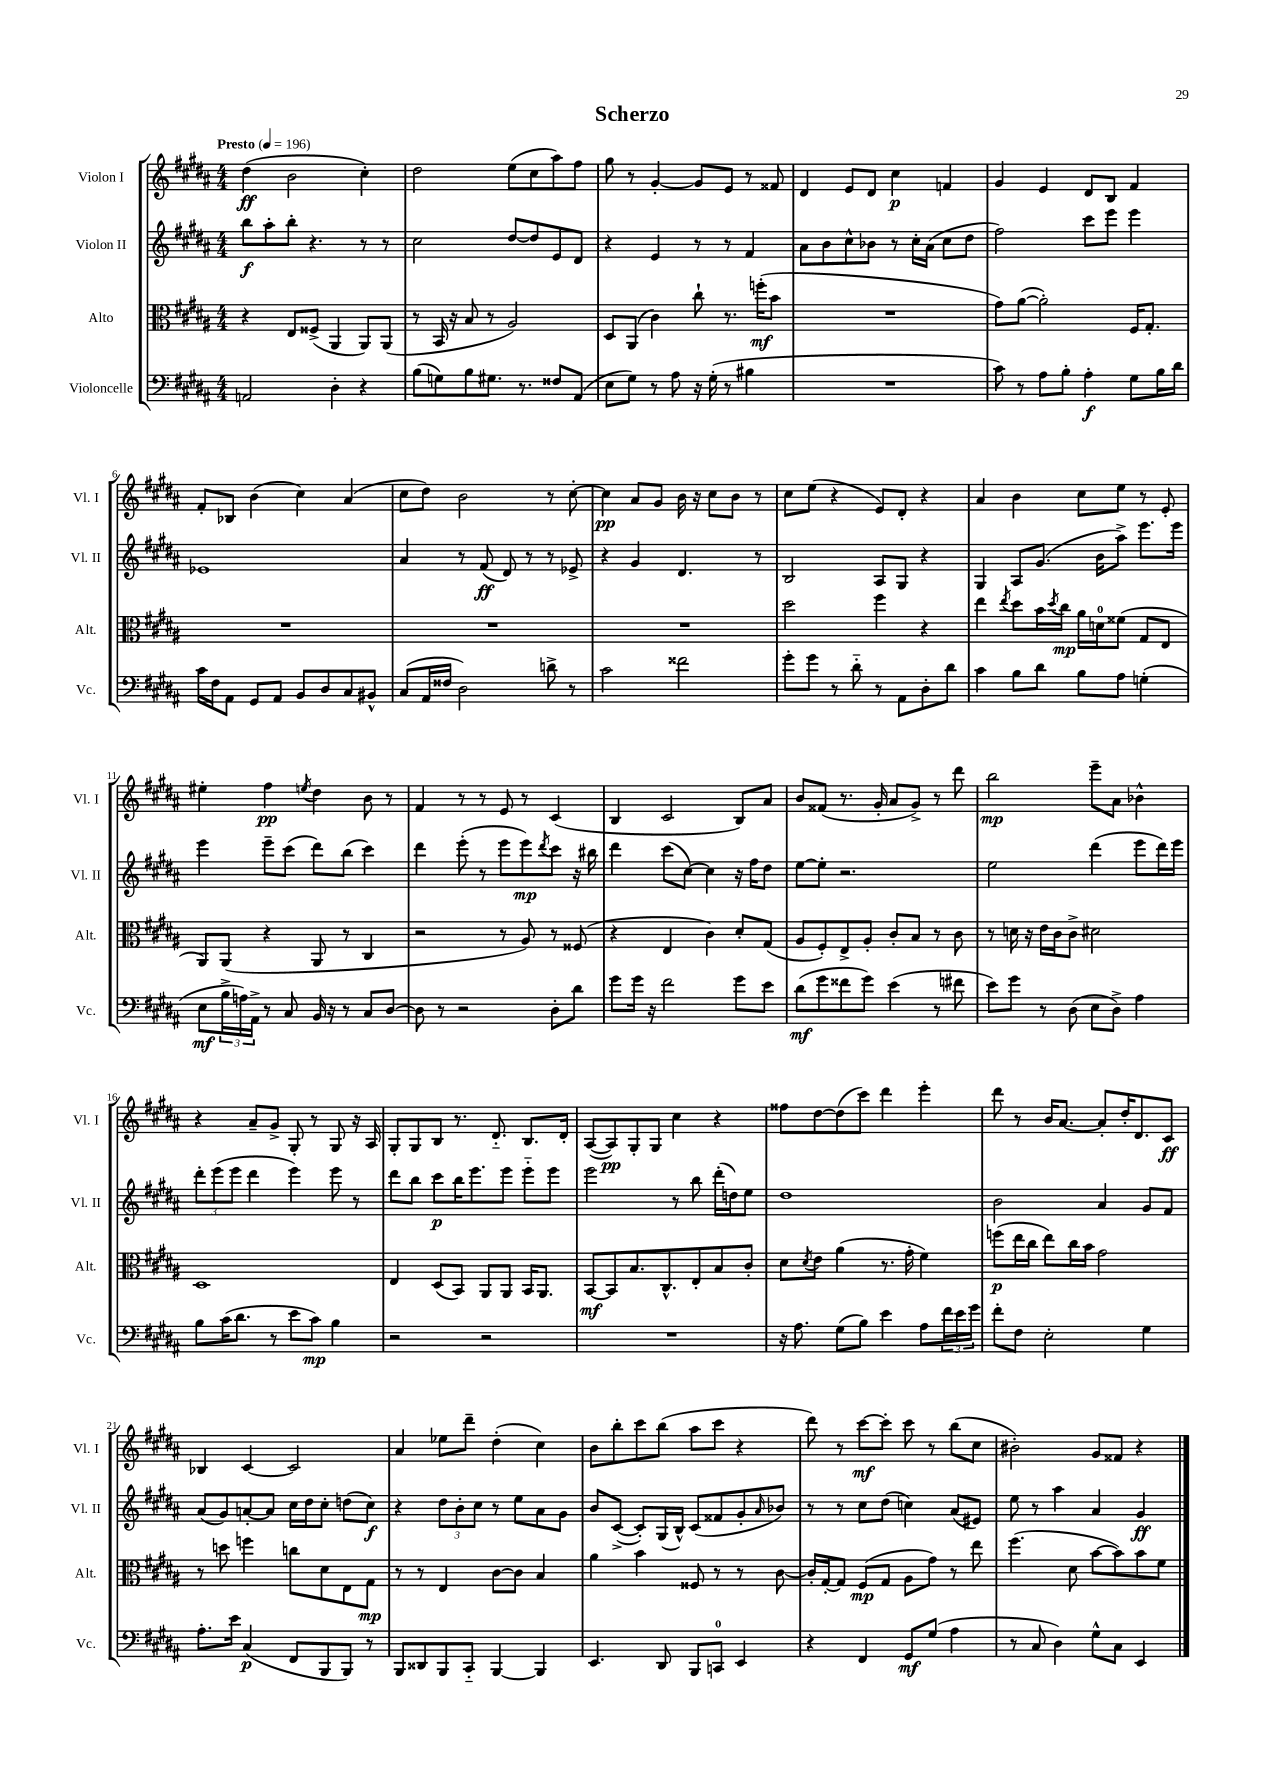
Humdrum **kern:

**kern	**kern	**kern	**kern
*staff4	*staff3	*staff2	*staff1
*clefF4	*clefC3	*clefG2	*clefG2
*k[f#c#g#d#a#]	*k[f#c#g#d#a#]	*k[f#c#g#d#a#]	*k[f#c#g#d#a#]
*M4/4	*M4/4	*M4/4	*M4/4
*MM196	*MM196	*MM196	*MM196
2AA	4r	8bb	(4dd#
.	.	8aa#'	.
.	8E	8bb'	2b
.	(8F##^	4.r	.
4D#'	4AA#	.	.
4r	8AA#)	8r	4cc#')
.	(8AA#	8r	.
=	=	=	=
(8B	8r	2cc#	2dd#
8G)	16BB	.	.
.	16r	.	.
8B	8B	.	.
8.G#	8r	.	.
.	2A#)	[8dd#	(8ee
8.r	.	.	.
.	.	8dd#]	8cc#
8F##	.	8e	8aa#)
(8AA#	.	8d#	8ff#
=	=	=	=
8E	8D#	4r	8gg#
8G#)	(8AA#	.	8r
8r	4c#)	4e	[4g#'
8A#	.	.	.
16r	8cc#`	8r	8g#]
(16G#'	.	.	.
8r	8.r	8r	8e
4B#	.	4f#	8r
.	(16ff'	.	.
.	8b	.	8f##
=	=	=	=
1r	1r	8a#	4d#
.	.	8b	.
.	.	8cc#^^	8e
.	.	8b-	8d#
.	.	8r	4cc#
.	.	16cc#'	.
.	.	(16a#	.
.	.	8cc#	4f
.	.	8dd#	.
=	=	=	=
8c#)	8g#)	2ff#)	4g#
8r	([8a#	.	.
8A#	2a#'])	.	4e
8B'	.	.	.
4A#'	.	8ccc#	8d#
.	.	8eee	8B
8G#	16F#	4eee	4f#
.	8.G#'	.	.
16B	.	.	.
16d#	.	.	.
=	=	=	=
16c#	1r	1e-	8f#'
16F#	.	.	.
8AA#	.	.	8B-
8GG#	.	.	(4b
8AA#	.	.	.
8BB	.	.	4cc#)
8D#	.	.	.
8C#	.	.	(4a#
8BB#^^	.	.	.
=	=	=	=
(8C#	1r	4a#	8cc#
16AA#	.	.	8dd#)
16F##	.	.	.
2D#)	.	8r	2b
.	.	(8f#	.
.	.	8d#)	.
.	.	8r	.
8d^	.	8r	8r
8r	.	8e-^	[8cc#'
=	=	=	=
2c#	1r	4r	4cc#]
.	.	4g#	8a#
.	.	.	8g#
2f##	.	4.d#	16b
.	.	.	16r
.	.	.	8cc#
.	.	.	8b
.	.	8r	8r
=	=	=	=
8g#'	2dd#	2B	8cc#
8g#	.	.	(8ee
8r	.	.	4r
8d#'~	.	.	.
8r	4ff#	8A#	8e)
8AA#	.	8G#	8d#'
8D#'	4r	4r	4r
8d#	.	.	.
=	=	=	=
4c#	4ee	4G#	4a#
.	8qee	.	.
8B	8dd#	8A#	4b
8d#	16b	(8.g#	.
.	8qdd#	.	.
.	16cc#	.	.
8B	16a#	.	8cc#
.	16d	16b	.
8A#	(8f##	8aa#^)	8ee
(4G'	8G#	8.eee	8r
.	8E	.	8e'
.	.	16eee	.
=	=	=	=
8E	8AA#)	4eee	4ee#'
24B^	(8AA#	.	.
24A)	.	.	.
24AA#^	.	.	.
8r	4r	8eee~	4ff#
8C#	.	(8ccc#	.
.	.	.	8qee
16BB	8AA#	8ddd#)	4dd#
16r	.	.	.
8r	8r	(8bb	.
8C#	4C#	4ccc#)	8b
[8D#	.	.	8r
=	=	=	=
8D#]	2r	4ddd#	4f#
8r	.	.	.
2r	.	(8eee'	8r
.	.	8r	8r
.	8r	8eee	8e
.	8A#)	8eee)	8r
.	.	8qddd#	.
8D#'	8r	8ccc#	(4c#
8d#	(8F##	16r	.
.	.	16bb#	.
=	=	=	=
8g#	4r	4ddd#	4B
16g#	.	.	.
16r	.	.	.
2f#	4E	(8ccc#	2c#
.	.	[8cc#)	.
.	4c#)	4cc#]	.
8g#	8d#'	16r	8B)
.	.	16ff#	.
8e	(8G#	8dd#	8a#
=	=	=	=
(8d#	8A#	[8ee	8b
8g#	8F#')	8ee']	(8f##
8f##	8E^	2.r	8.r
8g#)	8A#'	.	.
.	.	.	16g#'
(4e	8c#'	.	8a#
.	8B	.	8g#^)
8r	8r	.	8r
8f#	8c#	.	8ddd#
=	=	=	=
8e)	8r	2ee	2bb
8g#	16d	.	.
.	16r	.	.
8r	16e	.	.
.	16c#	.	.
(8D#	8c#^	.	.
8E	2d#	(4ddd#	8eee~
8D#^)	.	.	8a#
4A#	.	8eee	4b-^^
.	.	16ddd#)	.
.	.	16eee	.
=	=	=	=
8B	1D#	12ddd#'	4r
.	.	(12eee	.
(16c#	.	.	.
.	.	12eee	.
8.d#	.	.	.
.	.	4ddd#	8a#~
8r	.	.	8g#^
8e	.	4eee)	8G#'
8c#)	.	.	8r
4B	.	8eee	8G#
.	.	8r	16r
.	.	.	16A#
=	=	=	=
2r	4E	8ddd#	8G#'
.	.	8bb	8G#
.	(8D#	8ccc#	8B
.	8BB)	16bb	8.r
.	.	8.eee	.
2r	8AA#	.	.
.	.	.	8.d#'~
.	8AA#	8eee	.
.	16BB	8eee'~	8.B
.	8.AA#	.	.
.	.	8eee	.
.	.	.	16d#'
=	=	=	=
1r	[8BB	2eee	([8A#
.	8BB]	.	8A#])
.	8.B	.	8G#'
.	.	.	8G#
.	8.C#^^	.	.
.	.	8r	4cc#
.	8E'	8bb	.
.	8B	(16ddd#'	4r
.	.	16dd)	.
.	8c#'	8ee	.
=	=	=	=
16r	8d#	1dd#	8ff##
8.A#	.	.	.
.	8qd#	.	.
.	8e	.	[8dd#
(8G#	(4a#	.	(8dd#]
8B)	.	.	8ccc#)
4e	8.r	.	4ddd#
.	16g#'	.	.
8A#	4f#)	.	4eee'
24f#	.	.	.
24e	.	.	.
24g#	.	.	.
=	=	=	=
8f#'	(8ff	2b	8ddd#
8F#	16ee	.	8r
.	16cc#	.	.
2E'	8ee)	.	16b
.	.	.	[8.a#
.	16cc#	.	.
.	16b	.	.
.	2g#	4a#	8a#']
.	.	.	16dd#'
.	.	.	8.d#
4G#	.	8g#	.
.	.	8f#	8c#
=	=	=	=
8.A#'	8r	(8a#	4B-
.	8dd	8g#)	.
16e	.	.	.
(4C#	4ff	[8a'	[4c#
.	.	8a]	.
8FF#	8cc	16cc#	2c#]
.	.	16dd#	.
8BBB	8d#	8cc#'	.
8BBB)	8E	(8dd	.
8r	8G#	8cc#)	.
=	=	=	=
8BBB	8r	4r	4a#
8DD##	8r	.	.
8BBB	4E	12dd#	8ee-
.	.	12b'	.
8CC#'~	.	.	8ddd#~
.	.	12cc#	.
[4BBB	[8c#	8r	(4dd#'
.	8c#]	8ee	.
4BBB]	4B	8a#	4cc#)
.	.	8g#	.
=	=	=	=
4.EE	4a#	8b	8b
.	.	([8c#^	8bb'
.	4b	8c#'])	8ccc#
8DD#	.	(16G#	(8bb
.	.	16B^^)	.
8BBB	8F##	(8c#	8aa#
8CC	8r	8f##	8ccc#
4EE	8r	8g#'	4r
.	.	16qqa#	.
.	[8c#	8b-)	.
=	=	=	=
4r	16c#']	8r	8ddd#)
.	[16G#'	.	.
.	8G#]	8r	8r
4FF#	(8F#	8cc#	[8ccc#
.	8G#	(8dd#	8ccc#']
8GG#	8A#	4cc)	8ccc#
(8G#	8g#)	.	8r
4A#	8r	(8a#	(8bb
.	8ee	8e#)	8cc#
=	=	=	=
8r	(4.ff#	8ee	2b#')
8C#	.	8r	.
4D#)	.	4aa#	.
.	8d#	.	.
8G#^^	[8b	4a#	8g#
8C#	8b])	.	8f##
4EE	8b	4g#	4r
.	8f#	.	.
==	==	==	==
*-	*-	*-	*-
